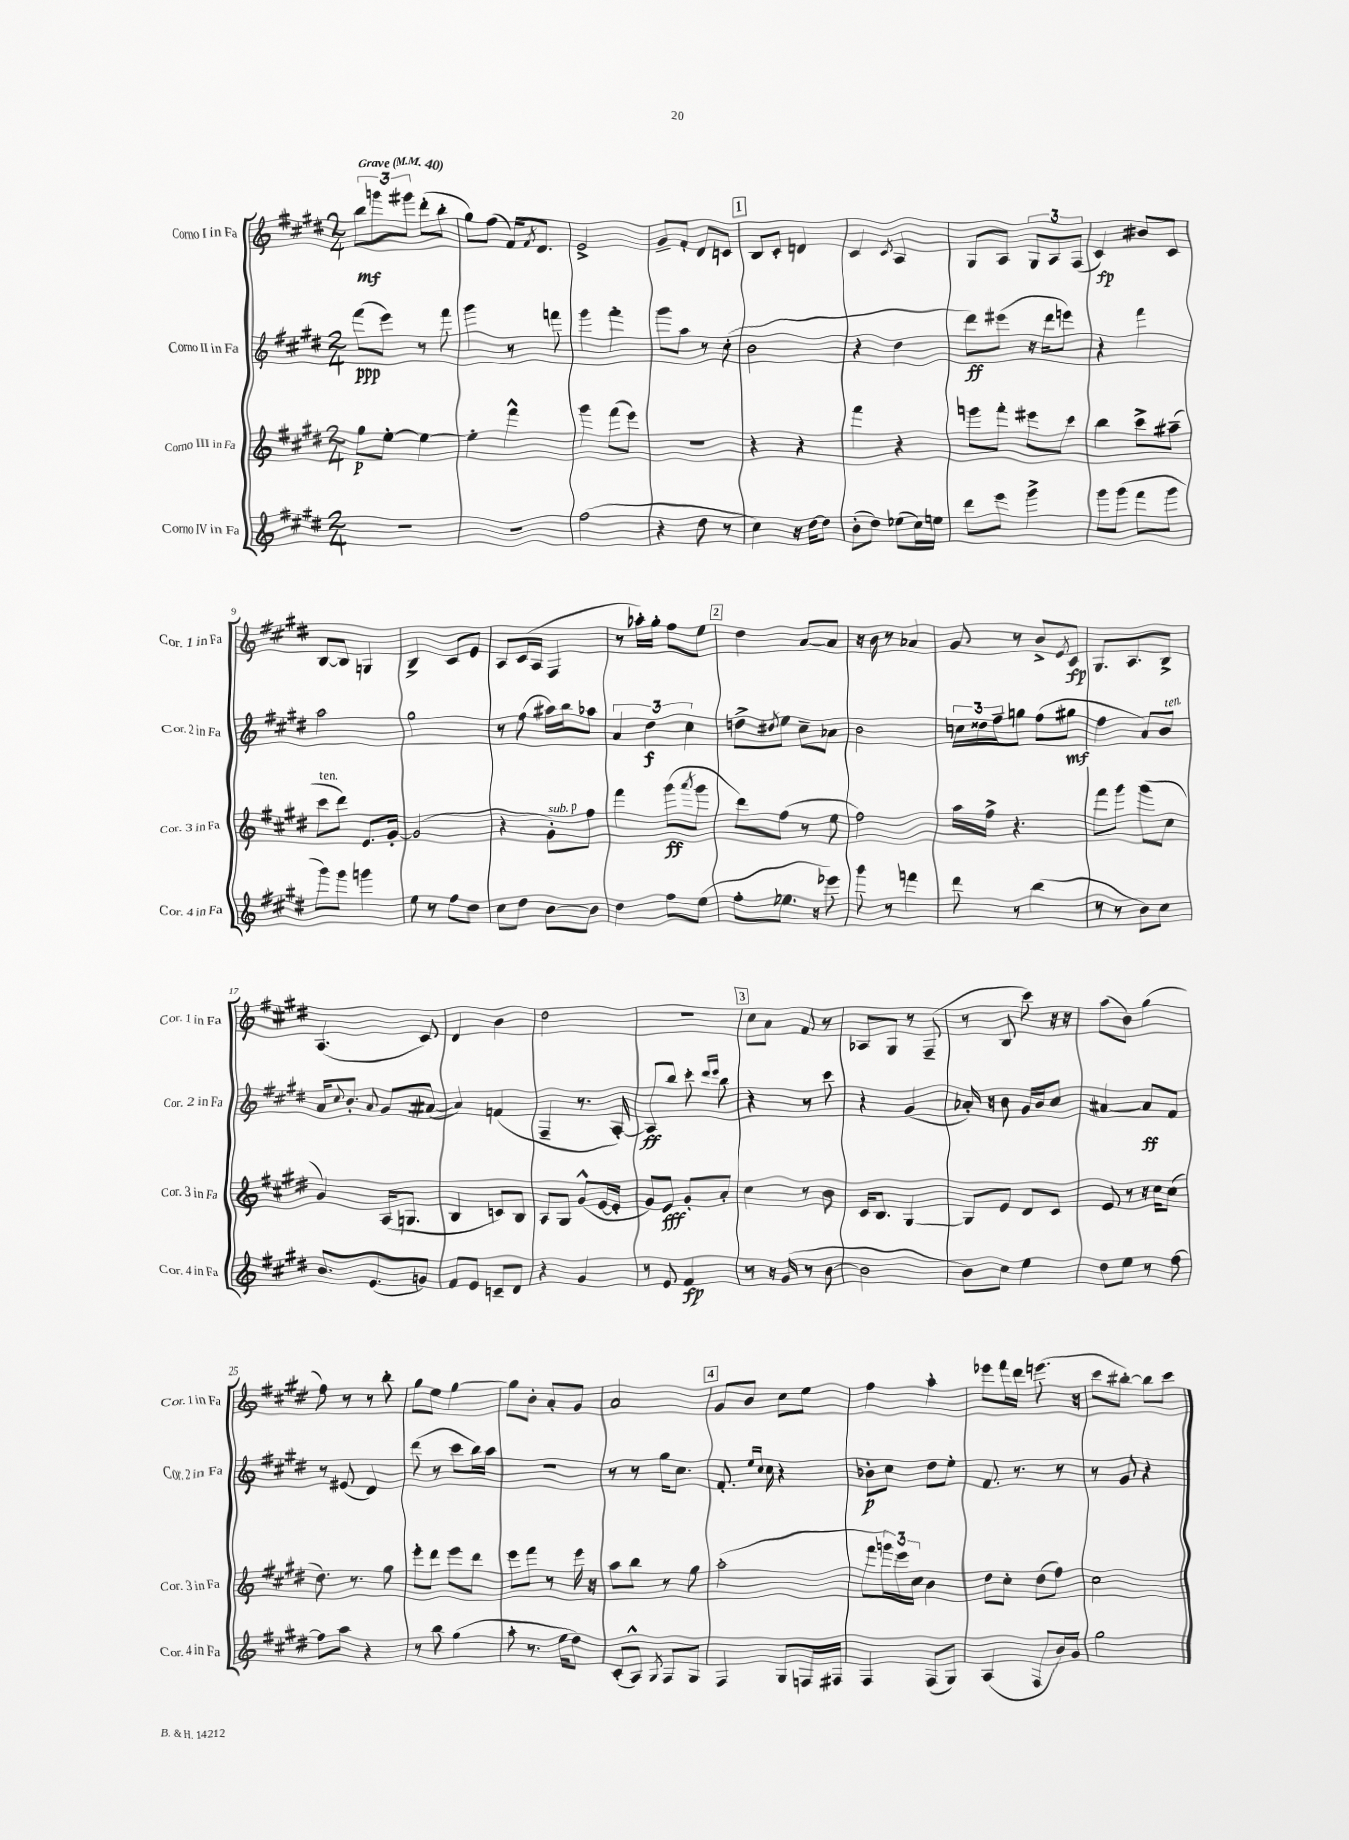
<<
\new StaffGroup <<
\new Staff = "s0" \with { instrumentName = "Corno I in Fa" shortInstrumentName = "Cor. 1 in Fa" } {
    \clef treble \key e \major \numericTimeSignature \time 2/4 \tempo "Grave" 4 = 40
    \tuplet 3/2 { b''8\mf g'''8 gis'''8 } dis'''8-.( b''8-. |
    gis''8) fis''8( fis'16) \acciaccatura { fis'8 } dis'8. |
    e'2-> |
    gis'8-- fis'8-. dis'8 c'8 |
    \mark \markup { \box "1" } b8 cis'8-. d'4 |
    cis'4 \acciaccatura { cis'8 } a4 |
    gis8 a8 \tuplet 3/2 { gis8 a8 fis8( } |
    cis'4\fp) bis'8 cis'8 |
    b8~ b8 g4 |
    b4-> cis'8 e'8 |
    a8 cis'16( a16 fis4 |
    r8 aes''16-.) gis''16-. fis''8 e''8 |
    \mark \markup { \box "2" } dis''4 a'8~ a'8 |
    r16 b'16 r8 aes'4 |
    gis'8 r8 b'8-> \acciaccatura { e'8 } cis'8\fp |
    gis8. a8. b8-> |
    a4.( cis'8) |
    dis'4 b'4 |
    dis''2 |
    R2 |
    \mark \markup { \box "3" } cis''8 a'8 fis'8 r8 |
    aes8 gis8 r8 fis8--( |
    r8 b8 cis'''8) r16 r16 |
    a''8( b'8) gis''4( |
    fis''8) r8 r8 b''8-. |
    gis''8 e''8 gis''4~ |
    gis''8 b'8-. a'8-. gis'8 |
    a'2 |
    \mark \markup { \box "4" } gis'8 b'8 cis''8 e''8 |
    fis''4 a''4-. |
    ees'''8 fis'''16 dis'''16 e'''8.( r16 |
    cis'''8 bis''8~-.) bis''8 cis'''8 \bar "|." |
}
\new Staff = "s1" \with { instrumentName = "Corno II in Fa" shortInstrumentName = "Cor. 2 in Fa" } {
    \clef treble \key e \major \numericTimeSignature \time 2/4
    fis'''8\ppp( e'''8) r8 fis'''8 |
    gis'''4 r8 f'''8 |
    gis'''4 fis'''4-. |
    gis'''8 a''8 r8 cis''8-.( |
    \mark \markup { \box "1" } b'2 |
    r4 dis''4 |
    dis'''8\ff) eis'''8( r16 dis'''16 e'''8) |
    r4 fis'''4 |
    a''2 |
    gis''2 |
    r8 fis''8( ais''16) b''16 aes''8 |
    \tuplet 3/2 { a'4 dis''4\f cis''4 } |
    \mark \markup { \box "2" } d''8-> \acciaccatura { dis''8 } e''8 cis''8-- aes'8 |
    b'2 |
    \tuplet 3/2 { c''16 disis''16 fis''16-- } g''8 fis''8( gis''8\mf |
    fis''4 a'8) b'8^\markup { \italic "ten." } |
    a'16 \appoggiatura { cis''8 } b'8.-. \appoggiatura { a'8 } gis'8 ais'8~( |
    ais'4) f'4( |
    fis4-- r8. a16~-.) |
    a8\ff b''8 cis'''8-. \grace { dis'''16 e'''16 } b''8 |
    \mark \markup { \box "3" } r4 r8 cis'''8 |
    r4 gis'4( |
    aes'16-.) r16 b'8 gis'16 b'16 cis''8 |
    ais'4~ ais'8\ff fis'8 |
    r8 eis'8( dis'4) |
    dis'''8( r8 cis'''8 b''16) a''16 |
    R2 |
    r8 r8 gis''16 cis''8. |
    \mark \markup { \box "4" } fis'8.-. \grace { e''16 cis''16 } cis''16 r4 |
    bes'8-.\p cis''8 dis''8 e''8-. |
    fis'8. r8. r8 |
    r8 gis'8 r4 \bar "|." |
}
\new Staff = "s2" \with { instrumentName = "Corno III in Fa" shortInstrumentName = "Cor. 3 in Fa" } {
    \clef treble \key e \major \numericTimeSignature \time 2/4
    gis''8\p e''8~-. e''4~ |
    e''4-. fis'''4-^ |
    gis'''4 fis'''8( e'''8) |
    R2 |
    \mark \markup { \box "1" } r4 r4 |
    fis'''4 r4 |
    g'''8 fis'''8-. eis'''8 cis'''8 |
    b''4 cis'''8-> ais''8--( |
    cis'''8^\markup { \italic "ten." } dis'''8) e'8. gis'16~-. |
    gis'2( |
    r4 gis'8-.^\markup { \italic "sub. p" }) fis''8 |
    fis'''4 gis'''8\ff( \acciaccatura { a'''8 } gis'''8 |
    \mark \markup { \box "2" } dis'''8) fis''8( r8 e''8 |
    fis''2) |
    a''16 fis''16-> r4. |
    fis'''8 gis'''8 gis'''8( cis''8 |
    gis'4) a16( g8. |
    b4 c'8) b8 |
    a8 gis8 gis'8-^( e'16~ e'16-. |
    gis'8) e'8\fff gis'8-. a'8-. |
    \mark \markup { \box "3" } cis''4 r8 b'8 |
    cis'16 b8. gis4~ |
    gis8 e'8 dis'8 cis'8 |
    e'8 r8 r16 cis''16 cis''8( |
    dis''8.) r8. gis''8 |
    e'''8-. dis'''8 e'''8 dis'''8 |
    e'''8 fis'''8 r8 e'''16 r16 |
    a''8 b''8 r8 gis''8 |
    \mark \markup { \box "4" } a''2-.( |
    fis'''8 \tuplet 3/2 { g'''16) e'''16 cis''16 } b'4 |
    dis''8 cis''8-. dis''8( fis''8) |
    cis''2 \bar "|." |
}
\new Staff = "s3" \with { instrumentName = "Corno IV in Fa" shortInstrumentName = "Cor. 4 in Fa" } {
    \clef treble \key e \major \numericTimeSignature \time 2/4
    R2 |
    R2 |
    fis''2( |
    r4 dis''8 r8 |
    \mark \markup { \box "1" } cis''4) r16 dis''16~ dis''8 |
    b'8-.( dis''8) ees''8( cis''16) e''16 |
    dis'''8 e'''8 gis'''4-> |
    gis'''8 gis'''8( fis'''8 gis'''8 |
    gis'''8) gis'''8 g'''4 |
    e''8 r8 fis''8 dis''8 |
    cis''8 dis''8 b'8~ b'8 |
    dis''4 fis''8 e''8( |
    \mark \markup { \box "2" } fis''8-. ees''8. r16 ees'''8) |
    gis'''8 r8 f'''4 |
    dis'''8 r8 b''4( |
    r8 r8 b'8) cis''8 |
    b'8. e'8.( g'8) |
    fis'8 e'8 c'8-- dis'8 |
    r4 gis'4 |
    r8 e'8 fis'4\fp |
    \mark \markup { \box "3" } r8 r16 gis'16( r8 b'8~ |
    b'2 |
    b'8) cis''8 e''4 |
    dis''8 e''8 r8 fis''8~ |
    fis''8 a''8 r4 |
    r8 b''8 gis''4( |
    a''8-. r8. e''16 dis''8) |
    cis'8-.( a8-^) \acciaccatura { gis8 } fis8 gis8 |
    \mark \markup { \box "4" } fis4 gis8 f16 fis16 |
    fis4 fis8( gis8) |
    a4( fis8 b'16) gis'16 |
    gis''2 \bar "|." |
}
>>
>>
